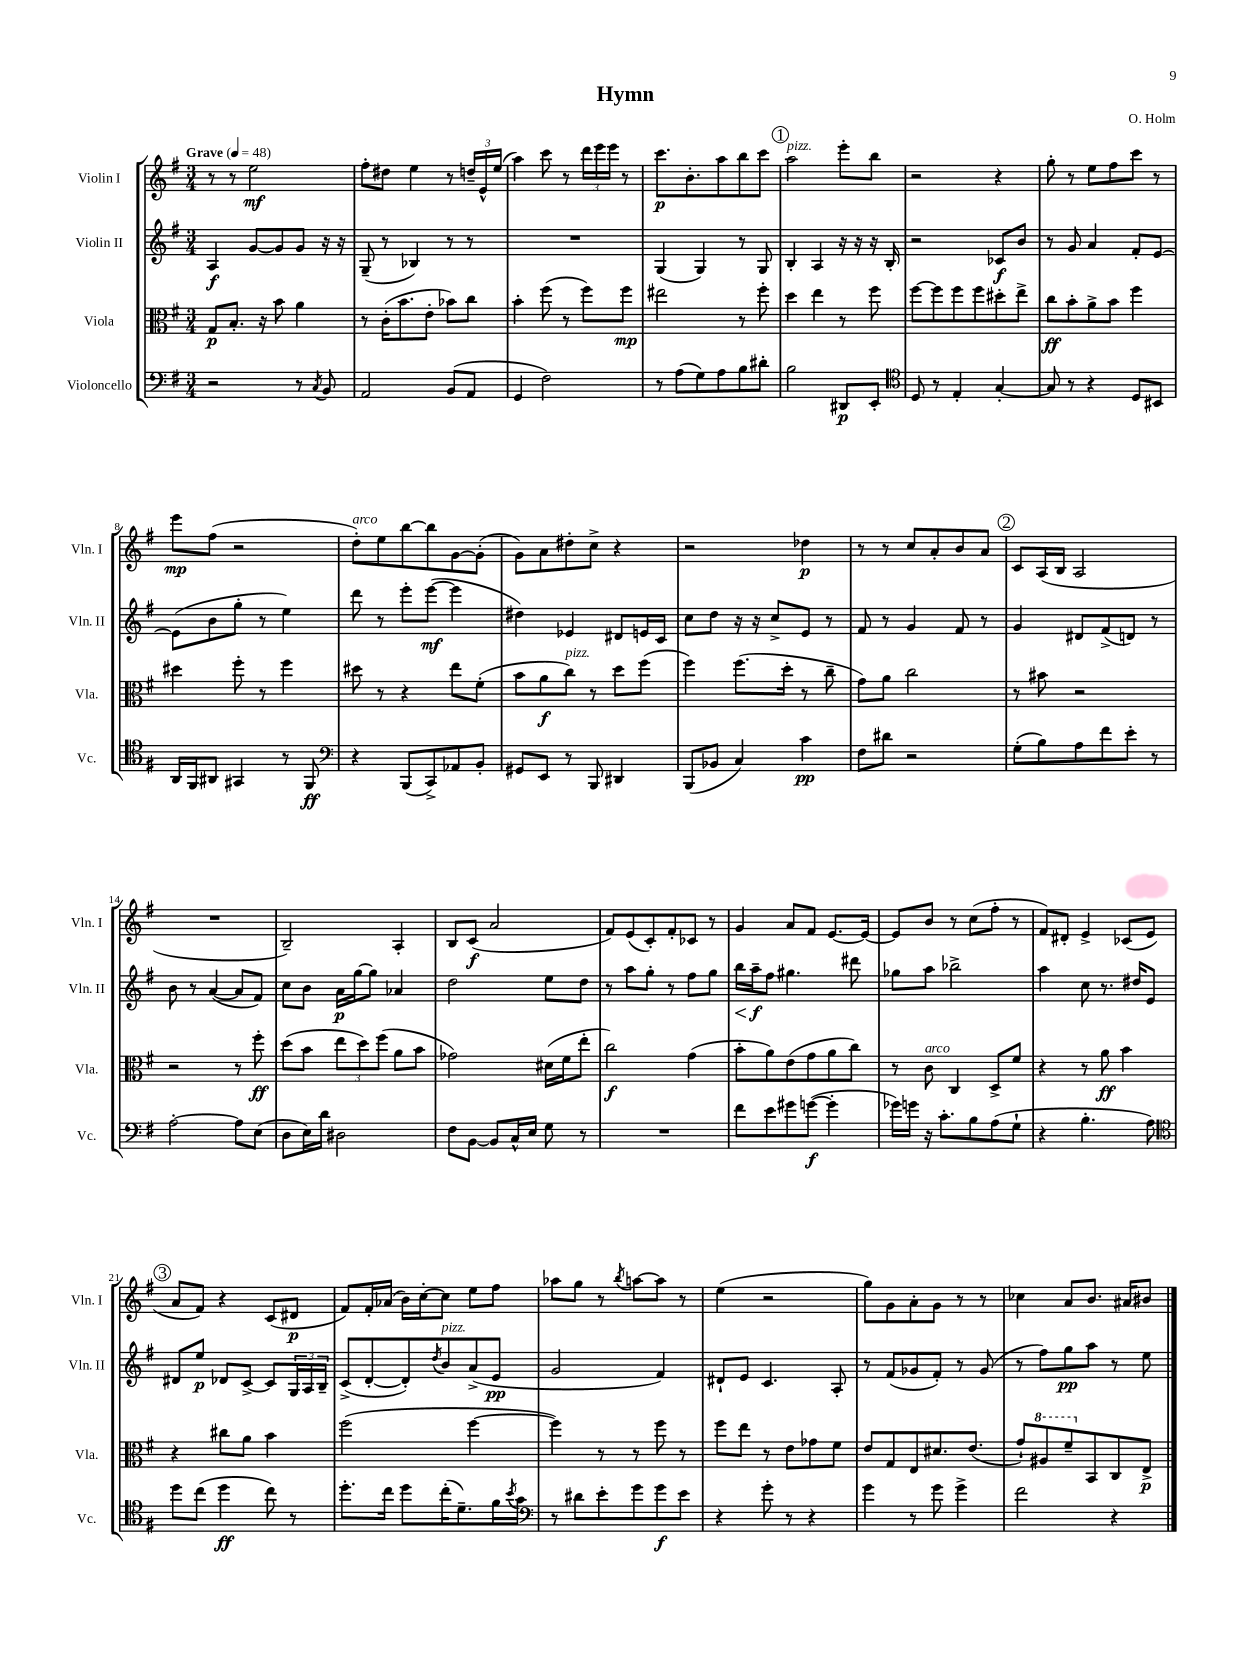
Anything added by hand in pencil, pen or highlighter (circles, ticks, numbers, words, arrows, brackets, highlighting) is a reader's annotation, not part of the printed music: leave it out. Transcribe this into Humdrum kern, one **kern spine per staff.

**kern	**dynam	**kern	**dynam	**kern	**dynam	**kern	**dynam
*part4	*part4	*part3	*part3	*part2	*part2	*part1	*part1
*staff4	*staff4	*staff3	*staff3	*staff2	*staff2	*staff1	*staff1
*I"Violoncello	*	*I"Viola	*	*I"Violin II	*	*I"Violin I	*
*I'Vc.	*	*I'Vla.	*	*I'Vln. II	*	*I'Vln. I	*
*clefF4	*	*clefC3	*	*clefG2	*	*clefG2	*
*k[f#]	*	*k[f#]	*	*k[f#]	*	*k[f#]	*
*M3/4	*	*M3/4	*	*M3/4	*	*M3/4	*
*MM48	*	*MM48	*	*MM48	*	*MM48	*
=1	=1	=1	=1	=1	=1	=1	=1
!	!	!	!	!	!	!LO:TX:a:B:t=Grave	!
2r	.	8G/L	p	4A/	f	8r	.
.	.	8.B'/J	.	.	.	8r	.
.	.	.	.	[8g/L	.	2ee\	mf
.	.	16r	.	.	.	.	.
.	.	8b\	.	8g/]	.	.	.
8r	.	4a\	.	8g/J	.	.	.
8qC/	.	.	.	.	.	.	.
8BB/	.	.	.	16r	.	.	.
.	.	.	.	16r	.	.	.
=2	=2	=2	=2	=2	=2	=2	=2
2AA/	.	8r	.	(8G~/	.	8ff#'\L	.
.	.	(16c'\KL	.	8r	.	8dd#X\J	.
.	.	8.b\	.	.	.	.	.
.	.	.	.	4B-X/)	.	4ee\	.
.	.	8e'\J	.	.	.	.	.
(8BB/L	.	8b-X\L)	.	8r	.	8r	.
8AA/J	.	8cc\J	.	8r	.	24ddn~/LL	.
.	.	.	.	.	.	24e^^/	.
.	.	.	.	.	.	(24ee/JJ	.
=3	=3	=3	=3	=3	=3	=3	=3
4GG/	.	4b'\	.	2.r	.	4aa\)	.
2F#\)	.	(8ff#\	.	.	.	8ccc\	.
.	.	8r	.	.	.	8r	.
.	.	8ff#\L)	.	.	.	24ddd\LL	.
.	.	.	.	.	.	24eee\	.
.	.	.	.	.	.	24eee\JJ	.
.	.	8ff#\J	mp	.	.	8r	.
=4	=4	=4	=4	=4	=4	=4	=4
8r	.	2ee#X\	.	(4G/	.	8.ccc\L	p
(8A\L	.	.	.	.	.	.	.
.	.	.	.	.	.	8.b'\	.
8G\)	.	.	.	4G/)	.	.	.
8A\	.	.	.	.	.	8aa\	.
8B\	.	8r	.	8r	.	8bb\	.
8d#X'\J	.	8ff#'\	.	8G/	.	8ccc\J	.
!!LO:REH:place=s1:t=1
=5	=5	=5	=5	=5	=5	=5	=5
!	!	!	!	!	!	!LO:TX:a:i:t=pizz.	!
2B\	.	4dd\	.	4B'/	.	2aa\	.
.	.	4ee\	.	4A/	.	.	.
8DD#X/L	p	8r	.	16r	.	8eee'\L	.
.	.	.	.	16r	.	.	.
8EE'/J	.	8ff#\	.	16r	.	8bb\J	.
.	.	.	.	16B'/	.	.	.
=6	=6	=6	=6	=6	=6	=6	=6
*clefC4	*	*	*	*	*	*	*
8D/	.	[8ff#\L	.	2r	.	2r	.
8r	.	8ff#\]	.	.	.	.	.
4E'/	.	8ff#\	.	.	.	.	.
.	.	8ff#\	.	.	.	.	.
[4G'/	.	8dd#X'\	.	8c-X/L	f	4r	.
.	.	8ee^\J	.	8b/J	.	.	.
=7	=7	=7	=7	=7	=7	=7	=7
8G/]	.	8cc\L	ff	8r	.	8gg'\	.
8r	.	8b'\	.	8g/	.	8r	.
4r	.	8a^\	.	4a/	.	8ee\L	.
.	.	8b\J	.	.	.	8ff#\	.
8D/L	.	4ff#\	.	8f#'/L	.	8ccc\J	.
8BB#X/J	.	.	.	[8e/J	.	8r	.
!!LO:LB:g=z
=8	=8	=8	=8	=8	=8	=8	=8
16AA/LL	.	4dd#X\	.	(8e\L]	.	8eee\L	mp
16FF#/J	.	.	.	.	.	.	.
8AA#X/J	.	.	.	8b\	.	(8ff#\J	.
4GG#X/	.	8ff#'\	.	8gg'\J	.	2r	.
.	.	8r	.	8r	.	.	.
8r	.	4ff#\	.	4ee\)	.	.	.
8FF#/	ff	.	.	.	.	.	.
=9	=9	=9	=9	=9	=9	=9	=9
*clefF4	*	*	*	*	*	*	*
!	!	!	!	!	!	!LO:TX:a:i:t=arco	!
4r	.	8dd#X\	.	8ddd\	.	8dd'\L)	.
.	.	8r	.	8r	.	8ee\	.
(8BBB/L	.	4r	.	8eee'\L	.	[8bb\	.
8CC^/)	.	.	.	([8eee\J	mf	8bb\]	.
8AA-X/	.	8ee\L	.	4eee\]	.	[8g\	.
8BB'/J	.	(8f#'\J	.	.	.	(8g'\J]	.
=10	=10	=10	=10	=10	=10	=10	=10
8GG#X/L	.	8b\L	.	4dd#X\)	.	8g\L)	.
8EE/J	.	8a\	f	.	.	8a\	.
!	!	!LO:TX:a:i:t=pizz.	!	!	!	!	!
8r	.	8cc\J)	.	4e-X/	.	8dd#X'\	.
8BBB/	.	8r	.	.	.	8cc^\J	.
4DD#X/	.	8dd\L	.	8d#X/L	.	4r	.
.	.	(8ff#\J	.	16en/L	.	.	.
.	.	.	.	16c/JJ	.	.	.
=11	=11	=11	=11	=11	=11	=11	=11
(8BBB/L	.	4ff#\)	.	8cc\L	.	2r	.
8BB-X/J	.	.	.	8dd\J	.	.	.
4C/)	.	(8.ff#\L	.	16r	.	.	.
.	.	.	.	16r	.	.	.
.	.	.	.	8cc^/L	.	.	.
.	.	16dd'\Jk	.	.	.	.	.
4c\	pp	8r	.	8e/J	.	4dd-X\	p
.	.	8cc~\	.	8r	.	.	.
=12	=12	=12	=12	=12	=12	=12	=12
8F#\L	.	8g\L)	.	8f#/	.	8r	.
8d#X\J	.	8a\J	.	8r	.	8r	.
2r	.	2cc\	.	4g/	.	8cc/L	.
.	.	.	.	.	.	8a'/	.
.	.	.	.	8f#/	.	8b/	.
.	.	.	.	8r	.	8a/J	.
!!LO:REH:place=s1:t=2
=13	=13	=13	=13	=13	=13	=13	=13
(8G'\L	.	8r	.	4g/	.	8c/L	.
8B\)	.	8b#X\	.	.	.	(16A/L	.
.	.	.	.	.	.	16B/JJ	.
8A\	.	2r	.	8d#X/L	.	2A/	.
8f#\	.	.	.	(8f#^/	.	.	.
8e'\J	.	.	.	8dn/J)	.	.	.
8r	.	.	.	8r	.	.	.
!!LO:LB:g=z
=14	=14	=14	=14	=14	=14	=14	=14
[2A'\	.	2r	.	8b\	.	2.r	.
.	.	.	.	8r	.	.	.
.	.	.	.	([4a/	.	.	.
8A\L]	.	8r	.	8a/L]	.	.	.
(8E\J	.	8ff#'\	ff	8f#/J)	.	.	.
=15	=15	=15	=15	=15	=15	=15	=15
8D\L	.	(8dd\L	.	8cc\L	.	2B~/)	.
16E\L)	.	8b\J	.	8b\J	.	.	.
16d\JJ	.	.	.	.	.	.	.
2D#X\	.	12ee\L	.	16a\LL	p	.	.
.	.	.	.	[16gg\J	.	.	.
.	.	12dd\)	.	.	.	.	.
.	.	.	.	8gg\J]	.	.	.
.	.	(12ff#\J	.	.	.	.	.
.	.	8a\L	.	4a-X/	.	4A'/	.
.	.	8b\J	.	.	.	.	.
=16	=16	=16	=16	=16	=16	=16	=16
8F#\L	.	2g-X\)	.	2dd\	.	8B/L	.
[8BB\J	.	.	.	.	.	(8c/J	f
8BB/L]	.	.	.	.	.	2a/	.
16C^^/L	.	.	.	.	.	.	.
16E/JJ	.	.	.	.	.	.	.
8G\	.	(16d#X\LL	.	8ee\L	.	.	.
.	.	16f#\J	.	.	.	.	.
8r	.	8ee'\J	.	8dd\J	.	.	.
=17	=17	=17	=17	=17	=17	=17	=17
2.r	.	2cc\)	f	8r	.	8f#/L)	.
.	.	.	.	8aa\L	.	(8e/	.
.	.	.	.	8gg'\J	.	8c'/)	.
.	.	.	.	8r	.	8f#'/	.
.	.	(4g\	.	8ff#\L	.	8c-X/J	.
.	.	.	.	8gg\J	.	8r	.
=18	=18	=18	=18	=18	=18	=18	=18
!	!	!	!	!	!LO:HP:b	!	!
8f#\L	.	8b'\L	.	16bb\LL	<	4g/	.
.	.	.	.	16aa~\J	f	.	.
8e\	.	8a\)	.	8ff#\J	[	.	.
8g#X\	.	(8e\	.	4.gg#X\	.	8a/L	.
([8gn\J	f	8g\	.	.	.	8f#/J	.
4g'\]	.	8a\	.	.	.	[8.e/L	.
.	.	8cc\J)	.	8ddd#X\	.	.	.
.	.	.	.	.	.	16e/Jk_	.
=19	=19	=19	=19	=19	=19	=19	=19
16g-X\LL)	.	8r	.	8gg-X\L	.	8e/L]	.
16gn\JJ	.	.	.	.	.	.	.
!	!	!LO:TX:a:i:t=arco	!	!	!	!	!
16r	.	8c\	.	8aa\J	.	8b/J	.
8.c'\L	.	.	.	.	.	.	.
.	.	4C/	.	2bb-X^\	.	8r	.
8B\	.	.	.	.	.	(8cc\L	.
(8A\	.	8D^/L	.	.	.	8ff#'\J	.
8G`\J	.	8f#/J	.	.	.	8r	.
=20	=20	=20	=20	=20	=20	=20	=20
4r	.	4r	.	4aa\	.	8f#/L)	.
.	.	.	.	.	.	8d#X'/J	.
4.B'\	.	8r	.	8cc\	.	4e^/	.
.	.	8a\	ff	8.r	.	.	.
.	.	4b\	.	.	.	(8c-X/L	.
.	.	.	.	16dd#X/KL	.	.	.
8A\)	.	.	.	8e/J	.	8e/J	.
!!LO:LB:g=z
!!LO:REH:place=s1:t=3
=21	=21	=21	=21	=21	=21	=21	=21
*clefC4	*	*	*	*	*	*	*
8dd\L	.	4r	.	8d#X/L	.	8a/L	.
(8cc\J	.	.	.	8ee/J	p	8f#/J)	.
4dd\	ff	8cc#X\L	.	8d-X/L	.	4r	.
.	.	8a\J	.	[8c^/J	.	.	.
8cc\)	.	4b\	.	8c/L]	.	(8c/L	.
8r	.	.	.	24G/L	.	8d#X/J	p
.	.	.	.	24A/	.	.	.
.	.	.	.	24B~/JJ	.	.	.
=22	=22	=22	=22	=22	=22	=22	=22
8.dd'\L	.	(2ff#\	.	(8c^/L	.	8f#/L)	.
.	.	.	.	[8d'/	.	16f#'/L	.
16cc\Jk	.	.	.	.	.	(16a-X/JJ	.
8dd\L	.	.	.	8d'/])	.	16b\LL)	.
.	.	.	.	.	.	[16cc'\J	.
.	.	.	.	8qdd/	.	.	.
!	!	!	!	!LO:TX:a:i:t=pizz.	!	!	!
(16cc'\K	.	.	.	8b/	.	8cc\J]	.
8.d~\)	.	.	.	.	.	.	.
.	.	[4ff#\	.	(8a^/	.	8ee\L	.
16f#\L	.	.	.	8e/J	pp	8ff#\J	.
8qb/	.	.	.	.	.	.	.
16g\JJ	.	.	.	.	.	.	.
=23	=23	=23	=23	=23	=23	=23	=23
*clefF4	*	*	*	*	*	*	*
8r	.	4ff#\])	.	2g/	.	8aa-X\L	.
8d#X\L	.	.	.	.	.	8gg\J	.
8e'\	.	8r	.	.	.	8r	.
.	.	.	.	.	.	8qbb/	.
8g\	.	8r	.	.	.	[8aan\L	.
8g\	f	8ff#\	.	4f#/)	.	8aa\J]	.
8e\J	.	8r	.	.	.	8r	.
=24	=24	=24	=24	=24	=24	=24	=24
4r	.	8ff#\L	.	8d#X`/L	.	(4ee\	.
.	.	8ee\J	.	8e/J	.	.	.
8g'\	.	8r	.	4.c/	.	2r	.
8r	.	8e\L	.	.	.	.	.
4r	.	8g-X\	.	.	.	.	.
.	.	8f#\J	.	8A'/	.	.	.
=25	=25	=25	=25	=25	=25	=25	=25
4g\	.	8e/L	.	8r	.	8gg\L)	.
.	.	8G/	.	(8f#/L	.	8g\	.
8r	.	8E/	.	8g-X/	.	8a'\	.
8g\	.	8.d#X/	.	8f#'/J)	.	8g\J	.
4g^\	.	.	.	8r	.	8r	.
.	.	(8.e/J	.	.	.	.	.
.	.	.	.	(8g-/	.	8r	.
=26	=26	=26	=26	=26	=26	=26	=26
2f#\	.	8g`/L)	.	8r	.	4cc-X\	.
*	*	*8va	*	*	*	*	*
.	.	8a#X/	.	8ff#\L)	.	.	.
.	.	8ff#~/	.	8gg\	pp	8a/L	.
*	*	*X8va	*	*	*	*	*
.	.	8BB/	.	8aa\J	.	8.b/J	.
4r	.	8C/	.	8r	.	.	.
.	.	.	.	.	.	16a#X/KL	.
.	.	8E^/J	p	8ee\	.	8b#X/J	.
==	==	==	==	==	==	==	==
*-	*-	*-	*-	*-	*-	*-	*-
